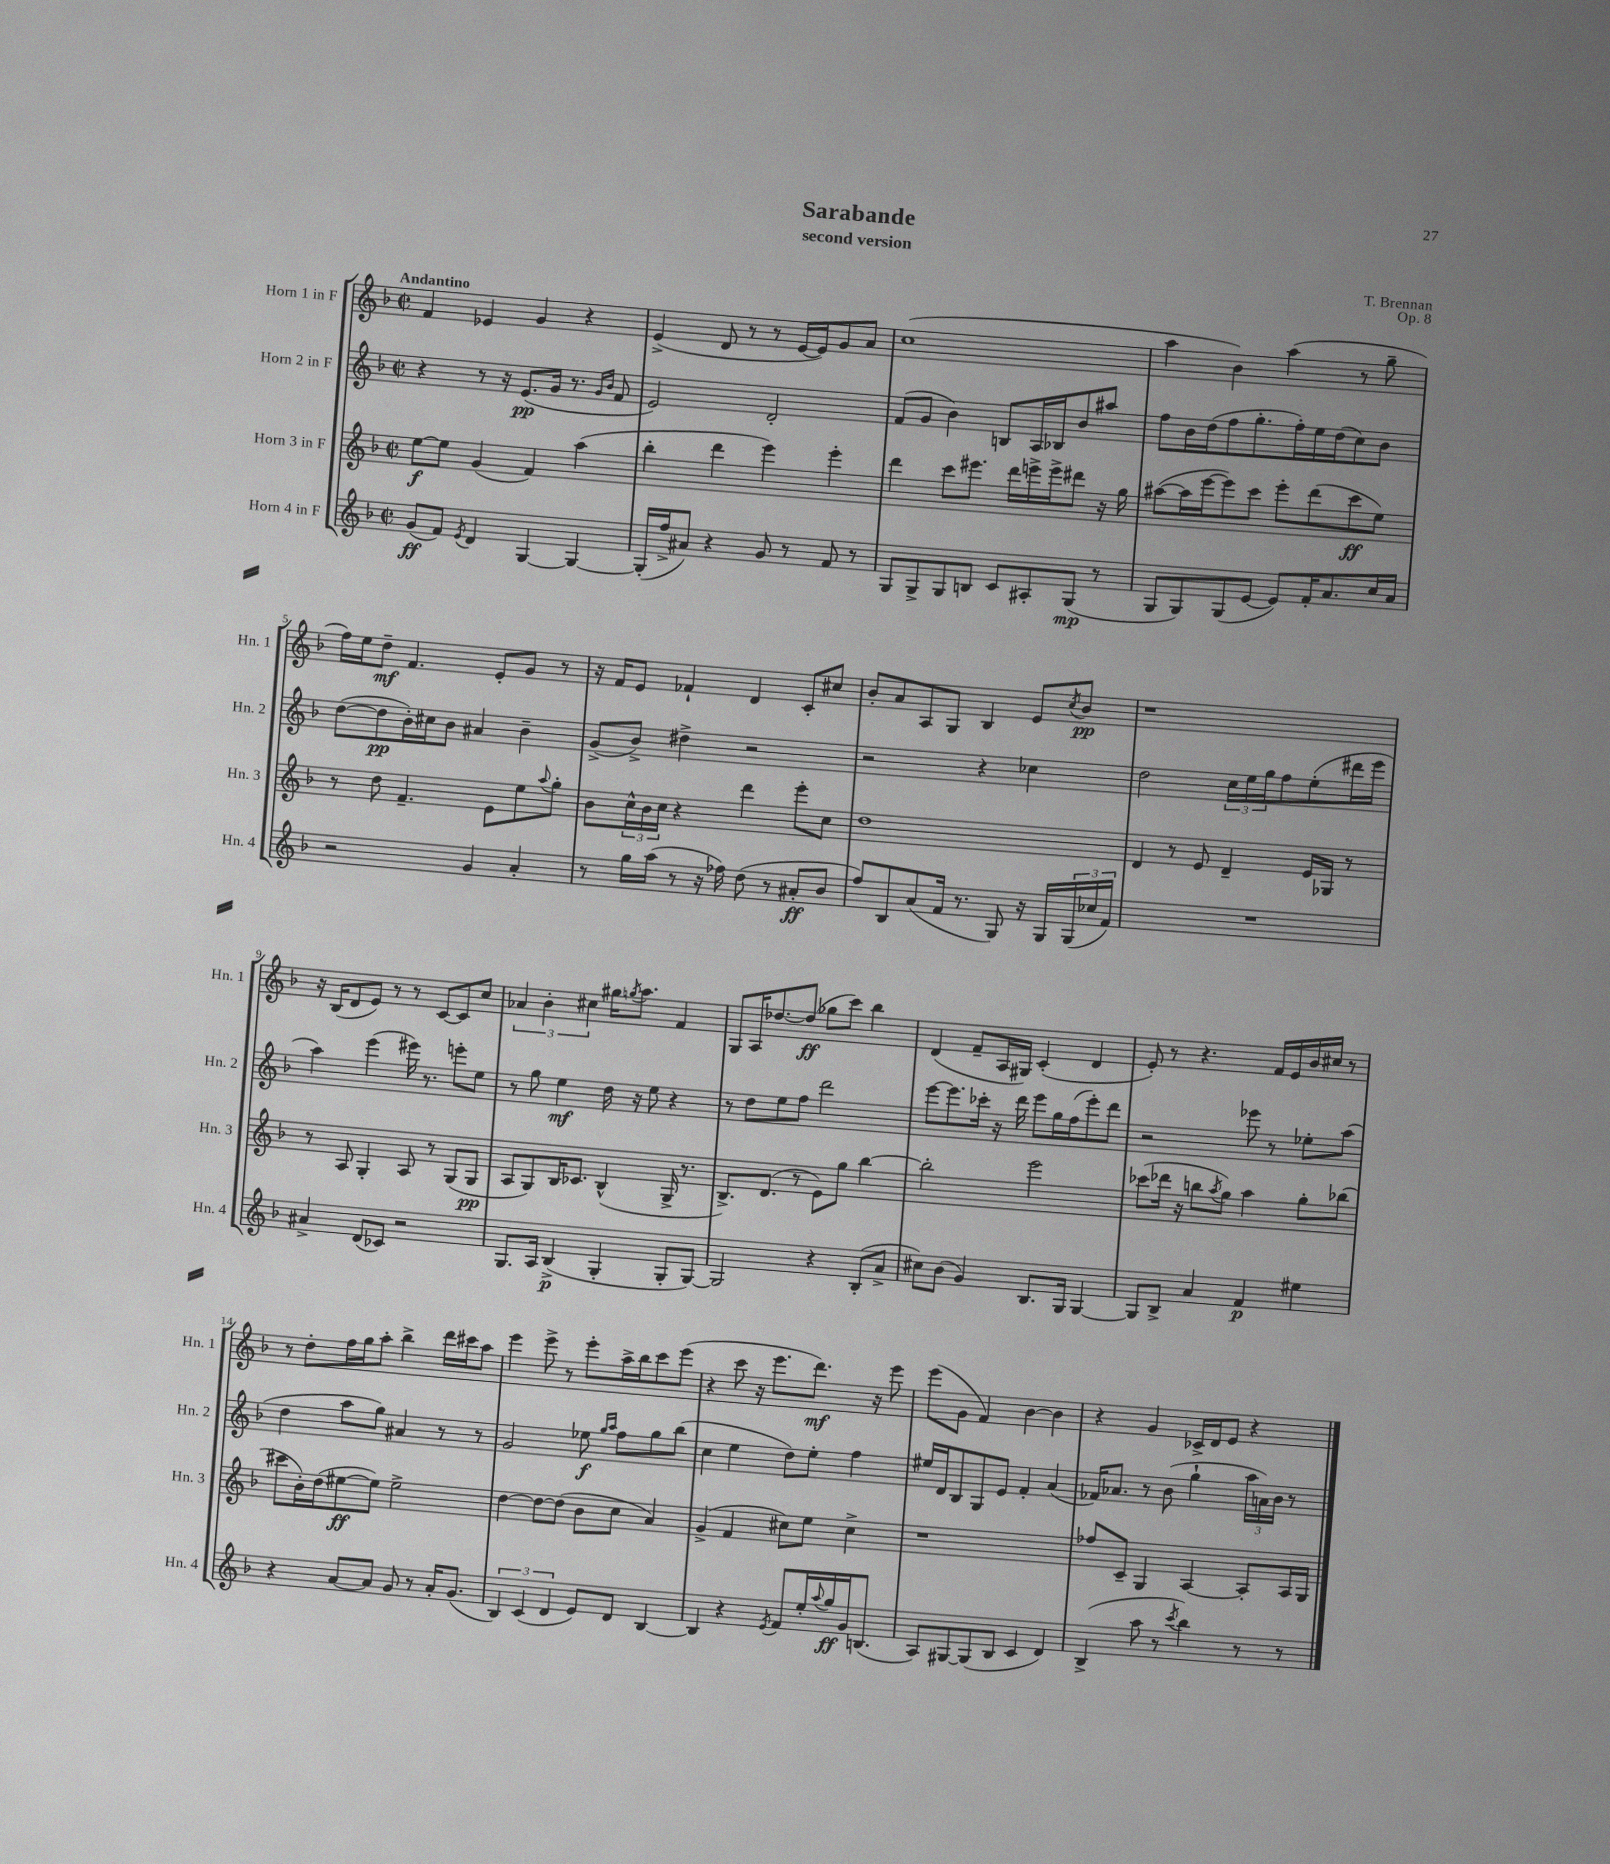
\header { title = "Sarabande" composer = "T. Brennan" subtitle = "second version" opus = "Op. 8" }
<<
\new StaffGroup <<
\new Staff = "s0" \with { instrumentName = "Horn 1 in F" shortInstrumentName = "Hn. 1" } {
    \clef treble \key f \major \defaultTimeSignature \time 2/2 \tempo "Andantino"
    f'4 ees'4 g'4 r4 |
    e'4->( d'8 r8 r8 e'16~ e'16) g'8 a'8 |
    c''1( |
    a''4 bes'4) a''4( r8 g''8-- |
    f''16) e''16 d''8--\mf f'4. e'8-. g'8 r8 |
    r16 f'16 e'8 fes'4-! d'4 c'8-. cis''8 |
    bes'8-. a'8 a8 g8 bes4 e'8 \acciaccatura { c''8 } bes'8\pp |
    r1 |
    r16 bes16( d'8 e'8) r8 r8 c'8~ c'8 c''8 |
    \tuplet 3/2 { aes'4 bes'4-. cis''4 } gis''16 \acciaccatura { g''8 } a''8. f'4 |
    g8 a16 des''8.~ des''8\ff( ges''8 c'''8) bes''4 |
    d'4( f'8-- a16 gis16) c'4-.( d'4 |
    e'8-.) r8 r4. f'16 e'16 bes'16 cis''16 r8 |
    r8 d''8-. f''16 g''16 a''8-. bes''4-> d'''16 cis'''16 a''8 |
    e'''4 e'''8-> r8 e'''8-. a''16-> bes''16 c'''8 e'''8( |
    r4 c'''8 r16 e'''8. d'''8.\mf) r16 e'''8 |
    e'''8( g'8 f'4) bes'4~ bes'4 |
    r4 g'4 ces'16-> d'16 e'8 r4 \bar "|." |
}
\new Staff = "s1" \with { instrumentName = "Horn 2 in F" shortInstrumentName = "Hn. 2" } {
    \clef treble \key f \major \defaultTimeSignature \time 2/2
    r4 r8 r16 e'8.\pp( g'16 r8. \grace { g'16 bes'16 } f'8 |
    e'2) d'2-. |
    f'8( g'8 bes'4) b8 a16 bes16 bes'8 ais''8 |
    f''8 bes'16 d''16( f''8 g''8.-. f''16-.) e''16 d''16( c''8) bes'8 |
    d''8~( d''8\pp bes'16-.) cis''16 bes'8 ais'4 bes'4-- |
    g'8->( bes'8->) dis''4-> r2 |
    r2 r4 ces''4 |
    d''2 \tuplet 3/2 { c''16 e''16 g''16 } f''8 e''8-.( dis'''16 e'''16 |
    a''4) e'''4( eis'''16) r8. e'''8-. e''8 |
    r8 g''8 e''4\mf d''16 r16 e''8 r4 |
    r8 d''8 e''8 f''8 d'''2 |
    e'''8~ e'''8. ces'''16-. r16 d'''16 e'''8 g''16 f''16( e'''8-.) d'''8 |
    r2 ees'''8 r8 ees''8-. a''8( |
    d''4 a''8 g''8) ais'4 r8 r8 |
    g'2 ees''8\f \grace { g''16 a''16 } f''8 g''8 bes''8( |
    c''4 e''4 d''8) e''8-. f''4 |
    eis''16 d'16 bes8 g8 e'8 f'4-. a'4( |
    fes'16) aes'8. r8 bes'8( g''4-! \tuplet 3/2 { a''16 a'16) bes'16 } r8 \bar "|." |
}
\new Staff = "s2" \with { instrumentName = "Horn 3 in F" shortInstrumentName = "Hn. 3" } {
    \clef treble \key f \major \defaultTimeSignature \time 2/2
    e''8~\f e''8 g'4( f'4) a''4( |
    bes''4-. d'''4 e'''4) e'''4-. |
    d'''4 c'''8 eis'''8. d'''16 e'''16-> e'''16-> dis'''8 r16 g''16 |
    ais''8~( ais''16 e'''16~ e'''8) c'''8 e'''8-. d'''8( c'''8\ff e''8) |
    r8 d''8 f'4.-- e'8 e''8 \appoggiatura { a''8 } g''8-. |
    bes'8 \tuplet 3/2 { c''16-^ bes'16 c''16 } r4 d'''4 e'''8-. c''8 |
    d''1 |
    d'4 r8 e'8 d'4-- e'16 ges16 r8 |
    r8 a8 g4-. a8 r8 g8( g8\pp |
    a8 g8) bes16 ces'8. bes4-^( g16-> r8. |
    bes8.->) d'8.( r8 e'8) g''8 bes''4~ |
    bes''2-. e'''2 |
    ces'''8( des'''16 r16 b''8 \acciaccatura { a''8 } g''8) a''4 g''8-. bes''8( |
    cis'''8 bes'16-.) d''16( eis''8~\ff eis''8) eis''2-> |
    d''4~ d''8~ d''8( bes'8 c''8 a'4) |
    g'4->( f'4 cis''8) e''8 cis''4-> |
    r1 |
    fes''8 c'8-- g4 a4~ a8-. a16 g16 \bar "|." |
}
\new Staff = "s3" \with { instrumentName = "Horn 4 in F" shortInstrumentName = "Hn. 4" } {
    \clef treble \key f \major \defaultTimeSignature \time 2/2
    g'8\ff( f'8) \acciaccatura { e'8 } d'4 g4~ g4~ |
    g16-.( f''16-> ais'8) r4 g'8 r8 f'8 r8 |
    g8 g8-> g8 b8 c'8 ais8-. g8\mp( r8 |
    g8 g8) g8( e'8~ e'8) f'16-. a'8. c''16 a'16 |
    r2 g'4 a'4-. |
    r8 g''16 a''16( r8 r16 fes''16) d''8( r8 ais'8-.\ff bes'8 |
    f''8) bes8 a'8( f'16 r8. g8) r16 g16 \tuplet 3/2 { g16( ces''16 f'16) } |
    R1 |
    ais'4-> d'8( ces'8) r2 |
    g8. a16 bes4->\p( g4-. g8-. g8~) |
    g2 r4 bes8-.( a'8-> |
    cis''8) bes'8( g'4) bes8. g16 g4~ |
    g8 bes8-> a'4 f'4\p eis''4 |
    r4 a'8~ a'8 g'8 r8 a'16-. g'8.( |
    \tuplet 3/2 { bes4) c'4( d'4 } e'8) d'8 bes4~ |
    bes4 r4 \acciaccatura { e'8 } f'8 e''16-. \appoggiatura { a''8 } g''16\ff g'16 b8.( |
    a8) gis8~ gis8( bes8 c'4 d'4) |
    bes4->( a''8 r8 \acciaccatura { c'''8 } bes''4) r8 r8 \bar "|." |
}
>>
>>
